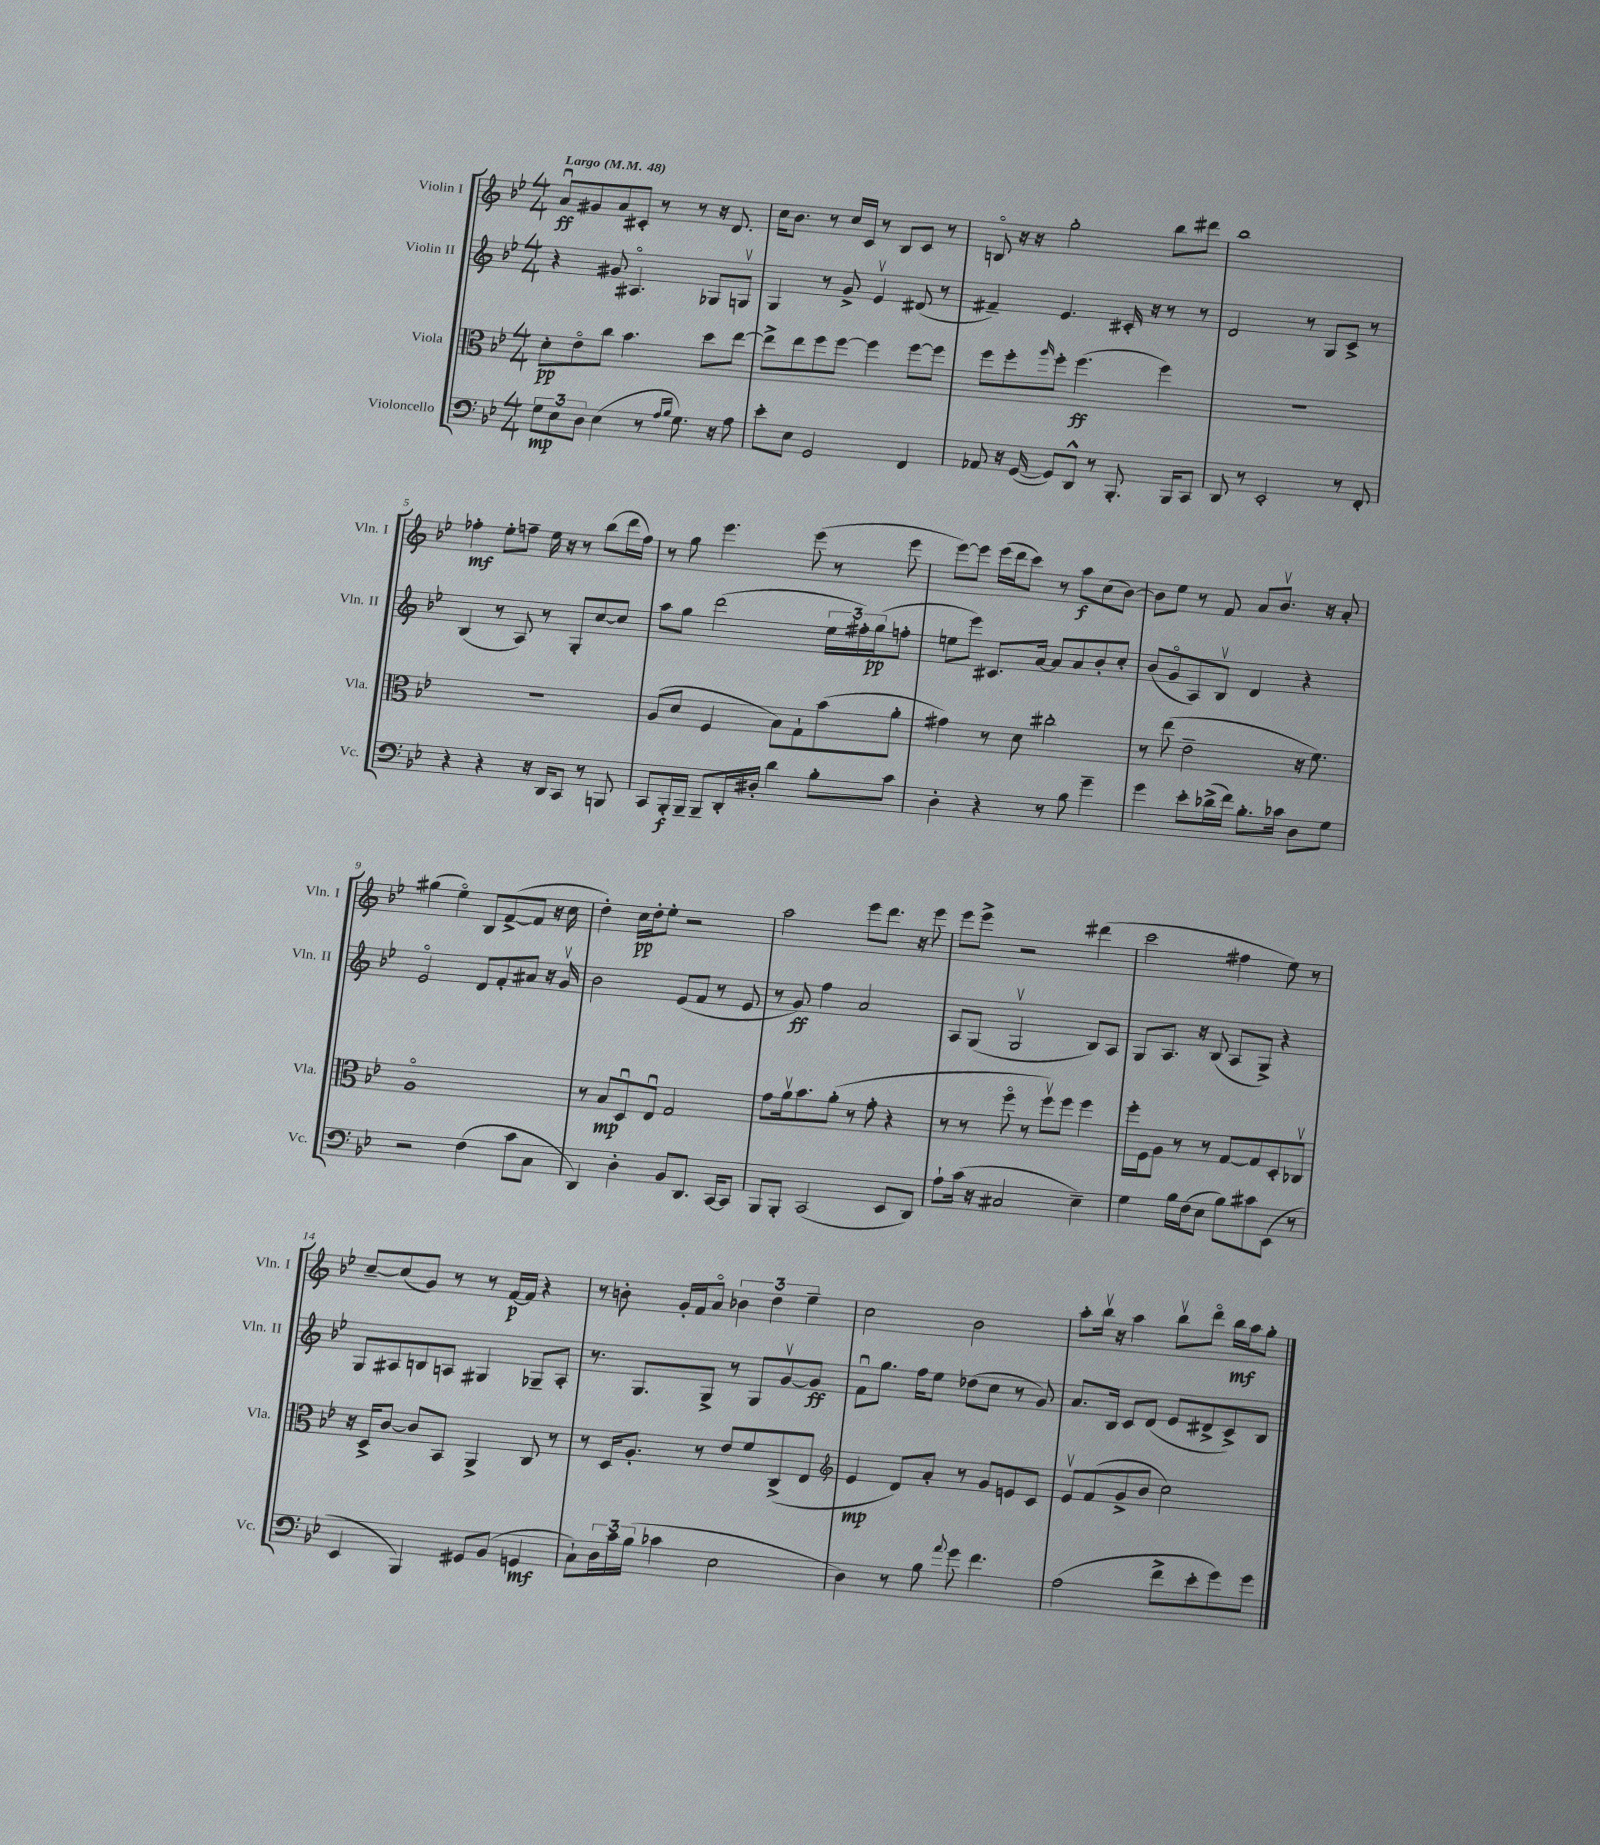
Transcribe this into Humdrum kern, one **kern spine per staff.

**kern	**kern	**kern	**kern
*staff4	*staff3	*staff2	*staff1
*clefF4	*clefC3	*clefG2	*clefG2
*k[b-e-]	*k[b-e-]	*k[b-e-]	*k[b-e-]
*M4/4	*M4/4	*M4/4	*M4/4
*MM48	*MM48	*MM48	*MM48
12G\L	8d'\L	4r	8au/L
12E-\	.	.	.
.	8e-o\	.	8g#/
12D\J	.	.	.
(4E-\	8cc\J	8g#/	8a/
.	4.b-\	4.A#o/	8c#'/J
8r	.	.	8r
16qqA/LL	.	.	.
16qqB-/JJ	.	.	.
8.G\)	.	.	8r
.	8dd\L	8G-/L	16r
16r	.	.	8.d/
8A\	[8ee-\J	8Gv/J	.
=	=	=	=
8e-'\L	8ee-^\]L	4G/	16cc\LK
.	.	.	8.b-\J
8E-\J	8ee-\	.	.
2GG/	8ff\	8r	8r
.	[8ff\J	8g^/	16cc/LL
.	.	.	16c/JJ
.	4ff\]	4e-v/	8r
.	.	.	8B-/L
4FF/	[8ff\L	(8d#/	8c/J
.	8ff\]J	8r	8r
=	=	=	=
8AA-/	8ff\L	4f#~/)	8Bo/
16r	8ff'\	.	16r
([16GG/	.	.	16r
.	16qqaa/	.	.
8GG/]L)	8ff'\J	4.e-/	2gg'\
8DD^^/J	(4.ff\	.	.
8r	.	.	.
8.BBB-'/	.	16c#'/	.
.	.	16r	.
.	4ff\)	8r	8bb-\L
16BBB-/LK	.	.	.
8CC/J	.	8r	8ddd#\J
=	=	=	=
8DD/	1r	2d/	1bb-
8r	.	.	.
2EE-'/	.	.	.
.	.	8r	.
.	.	8G/L	.
8r	.	8c^/J	.
8FF'/	.	8r	.
=	=	=	=
4r	1r	(4B-/	4ff-'\
4r	.	8r	8ee-'\L
.	.	8A/)	8ff~\J
16r	.	8r	16ee-\
16DD/LK	.	.	16r
8CC/J	.	8G'/L	8r
8r	.	[8cc/	(8bb-\L
8BBB/	.	8cc/]J	16ddd\L
.	.	.	16ff\JJ)
=	=	=	=
8CC/L	(8A/L	8aa\L	8r
16BBB-'/L	8d/J	8gg\J	8gg\
16BBB-~/JJ	.	.	.
8BBB-~/L	4F/	(2ddd\	4.eee-\
16DD'/L	.	.	.
16D#'/JJ	.	.	.
4d\	8B-\L)	.	.
.	8G`\	.	(8eee-\
8B-'\L	(8b-\	24ee-\LL	8r
.	.	24ff#'\)	.
.	.	(24gg\J	.
8c\J	8a'\J	8ff'\J	8eee-\
=	=	=	=
4D'\	4g#\)	8ee\L	[8eee-\L)
.	.	8eee-\J)	8eee-\]J
4r	8r	8.c#/L	(16eee-\LL
.	.	.	16ddd\J
.	8d\	.	8ccc\J)
.	.	[16a/Jk	.
8r	2cc#'\	8a/]L	8r
8B-\	.	8a/	8aa\L
4g~\	.	8b-'/	(8cc\
.	.	8cc'/J	[8b-\J)
=	=	=	=
4g\	8r	(8b-/L	8b-\]L
.	(8ee-\	8go/	8ee-\J
8e-'\L	2e-~\	8A/)	8r
(16d-^\L	.	8B-v/J	8f/
16f\JJ)	.	.	.
8.B-'\L	.	4d/	8a/L
.	.	.	8.b-v/J
16c-\Jk	.	.	.
8D\L	16r	4r	.
.	8.f\)	.	16r
8G\J	.	.	8a'/
=	=	=	=
2r	1Ao	2e-o/	(4gg#\
.	.	.	4ee-o\)
(4F\	.	8d/L	8B-/L
.	.	8f'/	([8f^/
8c\L	.	8a#/J	8f/]J
8C\J	.	16r	16r
.	.	16gv/	16cc\
=	=	=	=
4DD/)	8r	2b-\	4dd'\)
.	8B-/L	.	.
4D'\	8Du/	.	16cc\LL
.	.	.	16dd'\J
.	8E-u/J	.	8ee-'\J
8BB-/L	2G/	(8e-/L	2r
8.DD/J	.	8f/J	.
.	.	8r	.
[16CC/LK	.	.	.
8CC/]J	.	8e-/	.
=	=	=	=
8BBB-/L	8g\L	8r	2aa\
8BBB-'/J	16av\k	8g/)	.
.	8.b-\	.	.
(2CC/	.	4ff\	.
.	(8a'\J	.	.
.	8r	2a/	8eee-\L
.	8g'\	.	8.ddd\J
8EE-/L	4r	.	.
.	.	.	16r
8DD/J)	.	.	8eee-\
=	=	=	=
8A`\L	8r	8A/L	8eee-\L
(16c\Jk	8r	(8G/J	8eee-^\J
16r	.	.	.
2C#/	8ffo\	2Gv/	2r
.	8r	.	.
.	8ffv\L)	.	.
.	8ff\J	.	.
4E-~\)	4ff\	8B-/L)	(4ddd#\
.	.	8A/J	.
=	=	=	=
4G\	16ff'\LL	8G/L	2ccc\
.	16F\J	.	.
.	8A\J	8.A/J	.
16B-\LL	8r	.	.
(16F\J	.	16r	.
8E-\J	8r	(8B-/	.
8B-\L)	[8G/L	8A/L	4ff#\
8c#\	8G/]	8G^/J)	.
(8EE-\J	8D'/	4r	8ee-\)
8r	8C-v/J	.	8r
=	=	=	=
4EE-/	16r	8G/L	[8cc~/L
.	16D^/LK	.	.
.	[8c/J	8A#/	(8cc/]
4BBB-/)	8c/]L	8B/	8g/J)
.	8BB-/J	8A/J	8r
8GG#/L	4AA^/	4G#/	8r
(8BB-/J	.	.	[16f/LL
.	.	.	16f/]JJ
4GG/	8C/	8G-~/L	4r
.	8r	8A'/J	.
=	=	=	=
8C`\L)	8r	8.r	8r
24D\L	16D/LK	.	8b'\
24c\	.	.	.
.	8.A'/J	8.G/L	.
(24B-\JJ	.	.	.
4c-\	.	.	16g'/LL
.	.	.	16f/J
.	8r	8G^/J	8ao/J
2E-\	8e-/L	8r	6b-\
.	8f/	8G/L	.
.	.	.	6dd\
.	(8C^/	[8gv/	.
.	.	.	6ee-~\
.	8E-/J	8g/]J	.
=	=	=	=
*	*clefG2	*	*
4D\)	4e-/	8fu\L	2cc\
.	.	8.gg\J	.
8r	8d/L)	.	.
.	.	16ff\LK	.
8B-\	8a'/J	8ee-\J	.
8qqa/	.	.	.
8g\	8r	(8dd-\L	2b-\
4.f\	8g/L	8cc\J	.
.	8e/	8r	.
.	8c/J	8g/)	.
=	=	=	=
(2A\	8e-v/L	8.a/L	8aa'\L
.	(8f/	.	16bb-v\Jk
.	.	16B-/Jk	16r
.	8g^/	8c/L	4aa\
.	8b-/J	(8d/J	.
8f^\L	2cc\)	8e-/L	8bb-v\L
8e-'\	.	8d#^/	8dddo\J
8g\)	.	8c^/)	16bb-\LL
.	.	.	16aa\J
8g\J	.	8B-/J	8gg'\J
==	==	==	==
*-	*-	*-	*-
